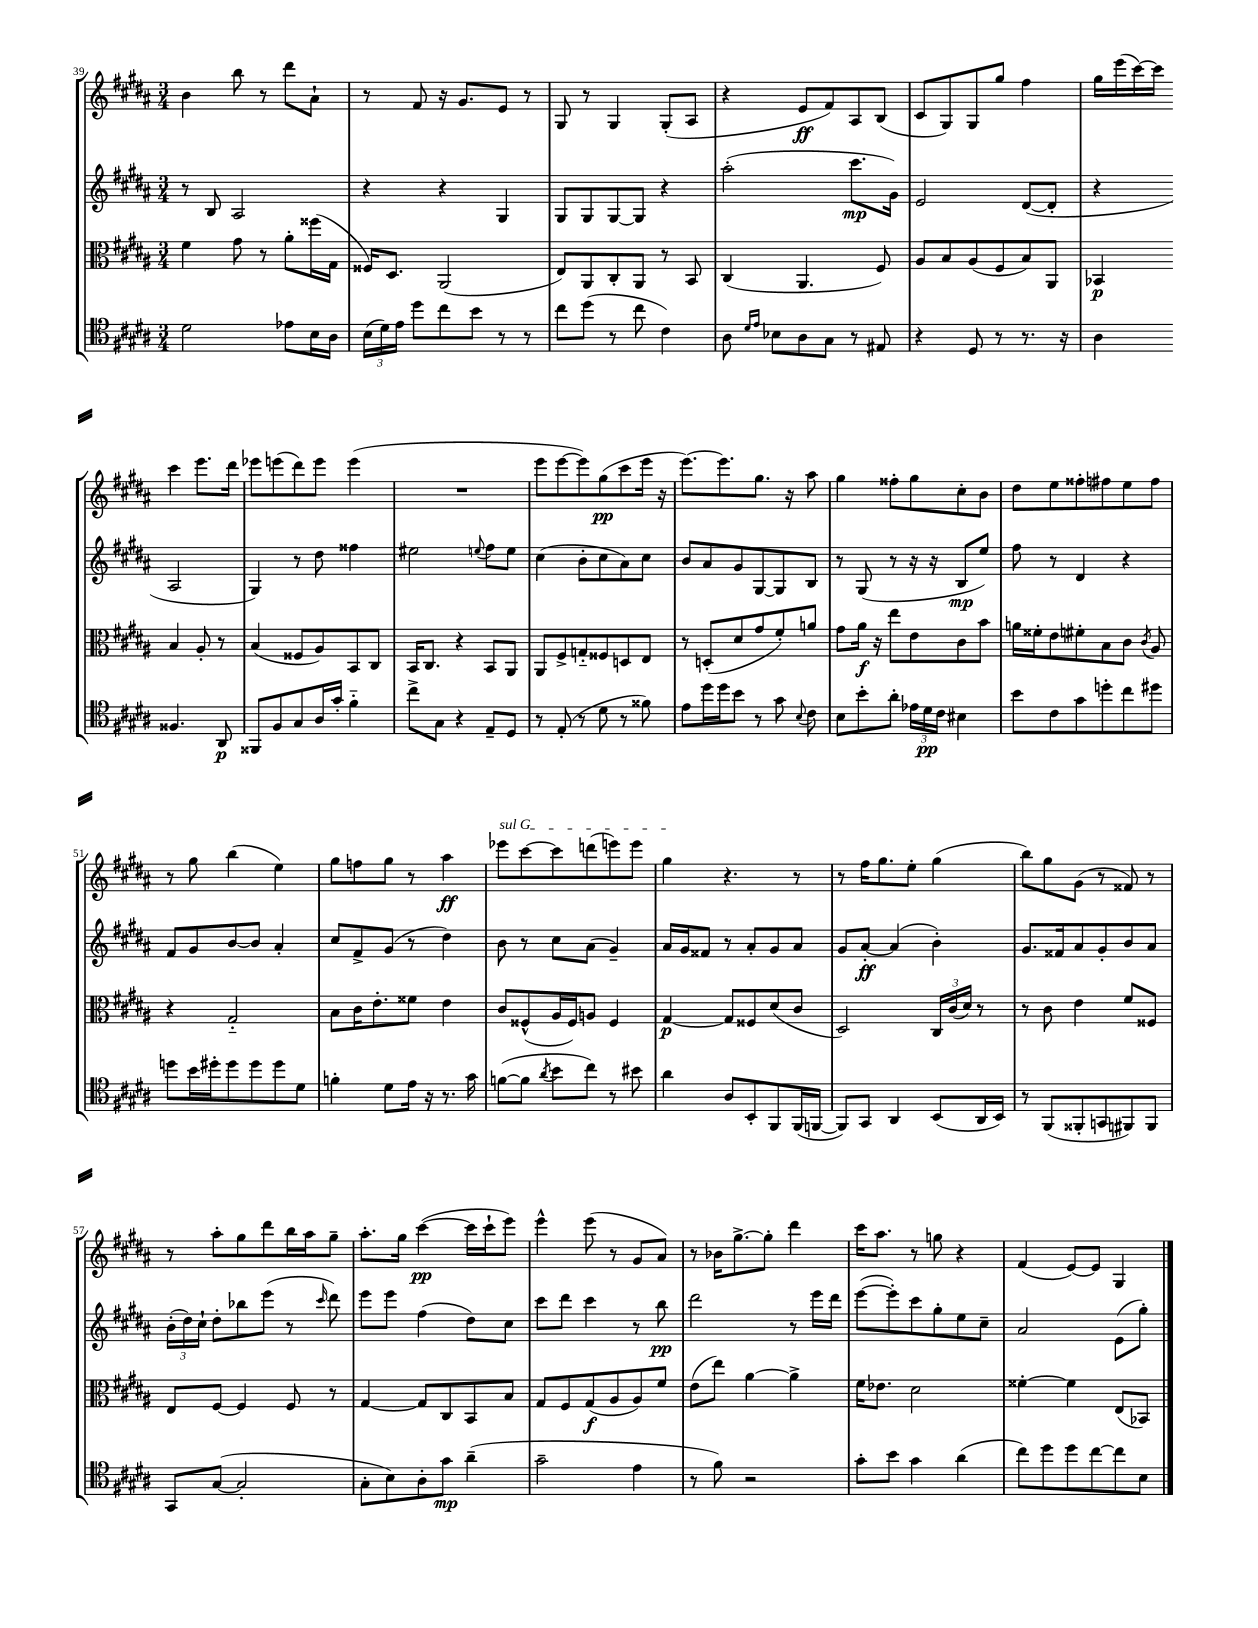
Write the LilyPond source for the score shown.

<<
\new StaffGroup <<
\new Staff = "s0" {
    \clef treble \key b \major \numericTimeSignature \time 3/4
    \autoBeamOff b'4 b''8 r8 dis'''8[ ais'8]-! |
    r8 fis'8 r16 gis'8.[ e'8] r8 |
    gis8 r8 gis4 gis8[-.( ais8] |
    r4 e'8[\ff fis'8) ais8 b8]( |
    cis'8[ gis8) gis8 gis''8] fis''4 |
    gis''16[ e'''16( cis'''16~) cis'''16] cis'''4 e'''8.[ dis'''16] |
    ees'''8[ e'''8( dis'''8) e'''8] e'''4( |
    R2. |
    e'''8[ e'''8~ e'''8) gis''8\pp( cis'''8 e'''16] r16 |
    e'''8.[~) e'''8. gis''8.] r16 ais''8 |
    gis''4 fisis''8[-. gis''8 cis''8-. b'8] |
    dis''8[ e''8 fisis''8-. fis''8 e''8 fis''8] |
    r8 gis''8 b''4( e''4) |
    gis''8[ f''8 gis''8] r8 ais''4\ff |
    \once \override TextSpanner.bound-details.left.text = \markup { \italic "sul G" } ees'''8[\startTextSpan cis'''8~ cis'''8 d'''8( e'''8) e'''8] |
    gis''4\stopTextSpan r4. r8 |
    r8 fis''16[ gis''8. e''8]-. gis''4( |
    b''8[) gis''8 gis'8]( r8 fisis'8) r8 |
    r8 ais''8[-. gis''8 dis'''8 b''16 ais''16 gis''8]-- |
    ais''8.[-. gis''16] cis'''4~\pp( cis'''16[ cis'''16-! e'''8]) |
    e'''4-^ e'''8( r8 gis'8[ ais'8]) |
    r8 bes'16[ gis''8.~-> gis''8]-. dis'''4 |
    cis'''16[ ais''8.] r8 g''8 r4 |
    fis'4( e'8[~) e'8] gis4 \bar "|." |
}
\new Staff = "s1" {
    \clef treble \key b \major \numericTimeSignature \time 3/4
    \autoBeamOff r8 b8 ais2 |
    r4 r4 gis4 |
    gis8[ gis8 gis8~ gis8] r4 |
    ais''2-.( cis'''8.[\mp gis'16]) |
    e'2 dis'8[~( dis'8]-. |
    r4 ais2 |
    gis4) r8 dis''8 fisis''4 |
    eis''2 \appoggiatura { e''8 } fis''8[ e''8] |
    cis''4( b'8[-. cis''8 ais'8) cis''8] |
    b'8[ ais'8 gis'8 gis8~ gis8 b8] |
    r8 gis8( r8 r16 r16 b8[\mp e''8]) |
    fis''8 r8 dis'4 r4 |
    fis'8[ gis'8 b'8~ b'8] ais'4-. |
    cis''8[ fis'8-> gis'8]( r8 dis''4) |
    b'8 r8 cis''8[ ais'8]( gis'4--) |
    ais'16[ gis'16 fisis'8] r8 ais'8[-. gis'8 ais'8] |
    gis'8[ ais'8]~-.\ff ais'4( b'4-.) |
    gis'8.[ fisis'16 ais'8 gis'8-. b'8 ais'8] |
    \tuplet 3/2 { b'16[-.( dis''16) cis''16]-! } dis''8[-. bes''8 e'''8]( r8 \grace { cis'''16 } dis'''8) |
    e'''8[ e'''8] fis''4( dis''8[) cis''8] |
    cis'''8[ dis'''8] cis'''4 r8 b''8\pp |
    dis'''2 r8 e'''16[ dis'''16] |
    e'''8[~( e'''8-.) cis'''8 gis''8-. e''8 cis''8]-- |
    ais'2 e'8[( gis''8]-.) \bar "|." |
}
\new Staff = "s2" {
    \clef alto \key b \major \numericTimeSignature \time 3/4
    \autoBeamOff fis'4 gis'8 r8 ais'8[-. fisis''16( gis16] |
    fisis16[) dis8.] ais,2( |
    e8[) ais,8 cis8-. ais,8] r8 b,8 |
    cis4( ais,4. fis8) |
    ais8[ b8 ais8( fis8 b8) ais,8] |
    bes,4\p b4 ais8-. r8 |
    b4( fisis8[ ais8) b,8 cis8] |
    b,16[ cis8.] r4 b,8[ ais,8] |
    ais,8[ fis8-> g8-_ fisis8 d8 e8] |
    r8 d8[-.( dis'8 gis'8 fis'8-.) a'8] |
    gis'8[ ais'16]\f r16 e''8[ e'8 cis'8 b'8] |
    a'16[ fisis'16-. e'8 fis'8-. b8 cis'8] \acciaccatura { cis'8 } ais8 |
    r4 gis2-_ |
    b8[ cis'16 e'8.-. fisis'8] e'4 |
    cis'8[ fisis8-^( ais16 fisis16) a8] fisis4 |
    gis4~\p gis8[ fisis8 dis'8( cis'8] |
    dis2) \tuplet 3/2 { cis16[ cis'16( dis'16]) } r8 |
    r8 cis'8 e'4 fis'8[ fisis8] |
    e8[ fis8]~ fis4 fis8 r8 |
    gis4~ gis8[ cis8 b,8 b8] |
    gis8[ fis8 gis8\f( ais8 ais8) fis'8] |
    e'8[( e''8]) ais'4~ ais'4-> |
    fis'16[ ees'8.] dis'2 |
    fisis'4~-. fisis'4 e8[( bes,8]) \bar "|." |
}
\new Staff = "s3" {
    \clef tenor \key b \major \numericTimeSignature \time 3/4
    \autoBeamOff dis'2 ees'8[ b16 ais16] |
    \tuplet 3/2 { b16[( dis'16) e'16] } dis''8[ cis''8 b'8] r8 r8 |
    cis''8[ dis''8]( r8 cis''8 cis'4) |
    ais8 \grace { dis'16[ e'16] } bes8[ ais8 gis8] r8 eis8 |
    r4 dis8 r8 r8. r16 |
    ais4 fisis4. ais,8\p |
    fisis,8[ fis8 gis8 ais16 gis'16]-. fis'4-_ |
    cis''8[-> gis8] r4 e8[-- dis8] |
    r8 e8-.( r8 dis'8 r8 fisis'8) |
    e'8[ dis''16 dis''16 b'8] r8 gis'8 \appoggiatura { b8 } cis'8 |
    b8[ b'8-. ais'8]-. \tuplet 3/2 { ees'16[ dis'16\pp cis'16] } bis4 |
    b'8[ cis'8 gis'8 d''8-. cis''8 dis''8] |
    d''8[ b'16 dis''16-. dis''8 dis''8 dis''8 dis'8] |
    f'4-. dis'8[ e'16] r16 r8. gis'16 |
    f'8[~( f'8] \acciaccatura { ais'8 } b'8[ cis''8]) r8 bis'8 |
    ais'4 ais8[ b,8-. fis,8 fis,16( f,16]~ |
    f,8[) gis,8] ais,4 b,8[( ais,16 b,16]) |
    r8 fis,8[( fisis,8-. g,8 fis,8) fis,8] |
    gis,8[ gis8]~( gis2-. |
    gis8[-. b8) ais8-. gis'8]\mp ais'4--( |
    gis'2-- e'4 |
    r8 fis'8) r2 |
    gis'8[-. b'8] gis'4 ais'4( |
    cis''8[) dis''8 dis''8 cis''8~ cis''8 b8] \bar "|." |
}
>>
>>
\layout { \context { \Score currentBarNumber = #39 } }
